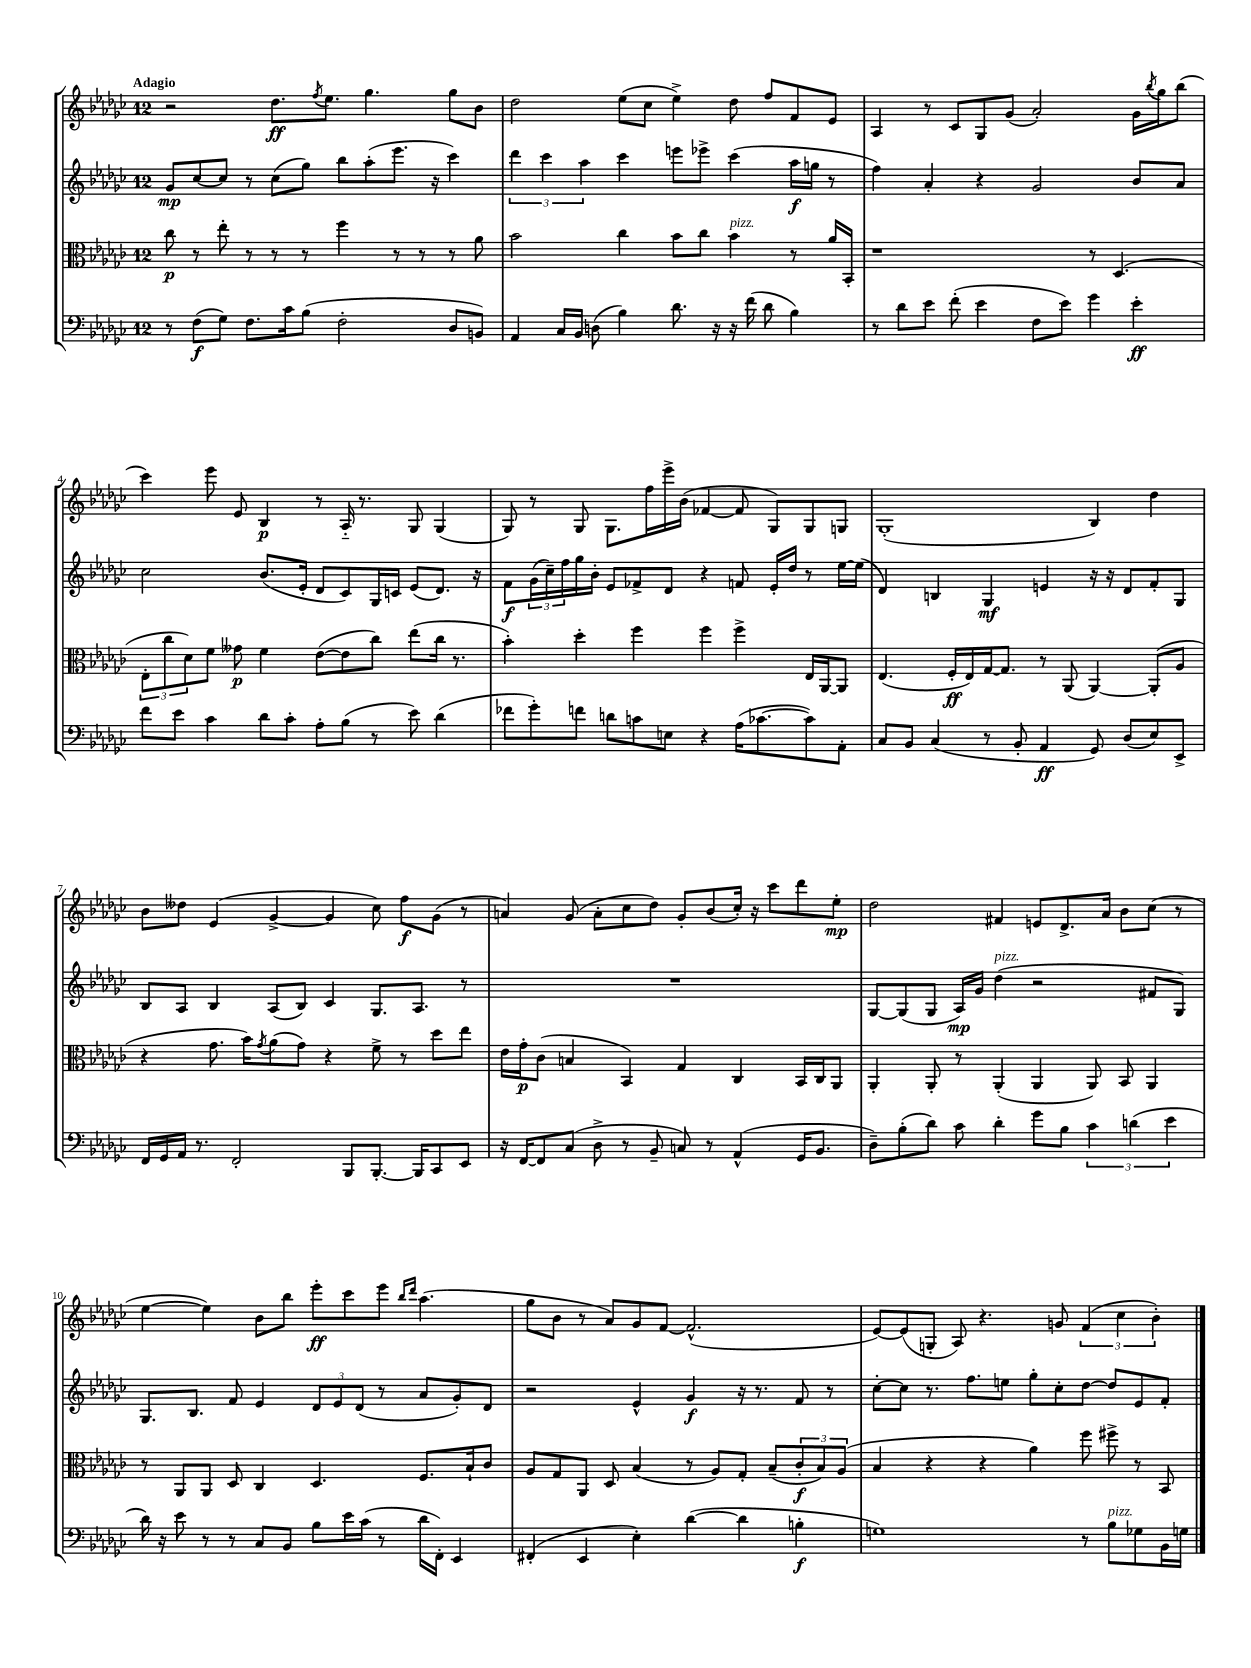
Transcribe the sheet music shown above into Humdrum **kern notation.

**kern	**dynam	**kern	**dynam	**kern	**dynam	**kern	**dynam
*part4	*part4	*part3	*part3	*part2	*part2	*part1	*part1
*staff4	*staff4	*staff3	*staff3	*staff2	*staff2	*staff1	*staff1
*clefF4	*	*clefC3	*	*clefG2	*	*clefG2	*
*k[b-e-a-d-g-c-]	*	*k[b-e-a-d-g-c-]	*	*k[b-e-a-d-g-c-]	*	*k[b-e-a-d-g-c-]	*
*M12/8	*	*M12/8	*	*M12/8	*	*M12/8	*
=1	=1	=1	=1	=1	=1	=1	=1
!	!	!	!	!	!	!LO:TX:a:B:t=Adagio	!
8r	.	8cc-\	p	8g-/L	mp	2r	.
(8F\L	f	8r	.	[8cc-/	.	.	.
8G-\J)	.	8ee-'\	.	8cc-/J]	.	.	.
8.F\L	.	8r	.	8r	.	.	.
.	.	8r	.	(8cc-\L	.	8.dd-\L	ff
16c-\k	.	.	.	.	.	.	.
(8B-\J	.	8r	.	8gg-\J)	.	.	.
.	.	.	.	.	.	8qff/	.
.	.	.	.	.	.	8.ee-\J	.
2F'\	.	4ff\	.	8bb-\L	.	.	.
.	.	.	.	(8aa-'\	.	4.gg-\	.
.	.	8r	.	8.eee-\J	.	.	.
.	.	8r	.	.	.	.	.
.	.	.	.	16r	.	.	.
8D-/L	.	8r	.	4ccc-\)	.	8gg-\L	.
8BBn/J)	.	8a-\	.	.	.	8b-\J	.
=2	=2	=2	=2	=2	=2	=2	=2
4AA-/	.	2b-\	.	6ddd-\	.	2dd-\	.
.	.	.	.	6ccc-\	.	.	.
16C-/LL	.	.	.	.	.	.	.
16BB-/JJ	.	.	.	.	.	.	.
.	.	.	.	6aa-\	.	.	.
(8Dn\	.	.	.	.	.	.	.
4B-\)	.	4cc-\	.	4ccc-\	.	(8ee-\L	.
.	.	.	.	.	.	8cc-\J	.
8.d-\	.	8b-\L	.	8eeen\L	.	4ee-^\)	.
.	.	8cc-\J	.	8eee-X^\J	.	.	.
16r	.	.	.	.	.	.	.
!	!	!LO:TX:a:i:t=pizz.	!	!	!	!	!
16r	.	4b-\	.	(4ccc-\	.	8dd-\	.
(16f\	.	.	.	.	.	.	.
8d-\	.	.	.	.	.	8ff/L	.
4B-\)	.	8r	.	16aa-\LL	f	8f/	.
.	.	.	.	16ggn\JJ	.	.	.
.	.	16a-/LL	.	8r	.	8e-/J	.
.	.	16BB-'/JJ	.	.	.	.	.
=3	=3	=3	=3	=3	=3	=3	=3
8r	.	1r	.	4ff\)	.	4A-/	.
8d-\L	.	.	.	.	.	.	.
8e-\J	.	.	.	4a-'/	.	8r	.
(8f'\	.	.	.	.	.	8c-/L	.
4e-\	.	.	.	4r	.	8G-/	.
.	.	.	.	.	.	(8g-/J	.
8F\L	.	.	.	2g-/	.	2a-'/)	.
8e-\J)	.	.	.	.	.	.	.
4g-\	.	8r	.	.	.	.	.
.	.	(4.D-/	.	.	.	.	.
4e-'\	ff	.	.	8b-/L	.	16g-\LL	.
.	.	.	.	.	.	8qbb-/	.
.	.	.	.	.	.	16gg-\J	.
.	.	.	.	8a-/J	.	(8bb-\J	.
!!LO:LB:g=z
=4	=4	=4	=4	=4	=4	=4	=4
8f\L	.	12E-'\L	.	2cc-\	.	4ccc-\)	.
.	.	12cc-\	.	.	.	.	.
8e-\J	.	.	.	.	.	.	.
.	.	12d-\)	.	.	.	.	.
4c-\	.	8f\J	.	.	.	8eee-\	.
.	.	8g--X\	p	.	.	8e-/	.
8d-\L	.	4f\	.	(8.b-/L	.	4B-/	p
8c-'\J	.	.	.	.	.	.	.
.	.	.	.	16e-'/Jk	.	.	.
8A-'\L	.	([8e-\L	.	8d-/L	.	8r	.
(8B-\J	.	8e-\]	.	8c-/)	.	16A-/	.
.	.	.	.	.	.	8.r	.
8r	.	8cc-\J)	.	16G-/L	.	.	.
.	.	.	.	16cn/JJ	.	.	.
8e-\)	.	(8ee-\L	.	(8e-/L	.	8G-/	.
(4d-\	.	16cc-\Jk	.	8.d-/J)	.	(4G-/	.
.	.	8.r	.	.	.	.	.
.	.	.	.	16r	.	.	.
=5	=5	=5	=5	=5	=5	=5	=5
8f-X\L	.	4b-'\)	.	8f\L	f	8G-/)	.
8g-'\)	.	.	.	(24g-\L	.	8r	.
.	.	.	.	24cc-~\)	.	.	.
.	.	.	.	24ff\	.	.	.
8fn\J	.	4dd-'\	.	16gg-\	.	8G-/	.
.	.	.	.	16b-'\JJ	.	.	.
8dn\L	.	.	.	8e-/L	.	8.G-\L	.
8cn\	.	4ff\	.	8f-X^/	.	.	.
.	.	.	.	.	.	16ff\L	.
8En\J	.	.	.	8d-/J	.	16eee-^\	.
.	.	.	.	.	.	(16b-\JJ	.
4r	.	4ff\	.	4r	.	[4f-X/	.
(16A-\KL	.	4ff^\	.	8fn/	.	8f-/]	.
[8.c-X\	.	.	.	.	.	.	.
.	.	.	.	16e-'/LL	.	8G-/L)	.
.	.	.	.	16dd-/JJ	.	.	.
8c-\])	.	16E-/LL	.	8r	.	8G-/	.
.	.	[16AA-/J	.	.	.	.	.
8AA-'\J	.	8AA-/J]	.	[16ee-\LL	.	8Gn/J	.
.	.	.	.	(16ee-\JJ]	.	.	.
=6	=6	=6	=6	=6	=6	=6	=6
8C-/L	.	(4.E-/	.	4d-/)	.	(1G-'	.
8BB-/J	.	.	.	.	.	.	.
(4C-/	.	.	.	4Bn/	.	.	.
.	.	16F'/LL	ff	.	.	.	.
.	.	16E-/)	.	.	.	.	.
8r	.	[16G-/J	.	4G-/	mf	.	.
.	.	8.G-/J]	.	.	.	.	.
8BB-'/	.	.	.	.	.	.	.
4AA-/	ff	8r	.	4en/	.	.	.
.	.	(8AA-/	.	.	.	.	.
8GG-/)	.	[4AA-/)	.	16r	.	4B-/)	.
.	.	.	.	16r	.	.	.
(8D-/L	.	.	.	8d-/L	.	.	.
8E-/)	.	(8AA-'/L]	.	8f'/	.	4dd-\	.
8EE-^/J	.	8A-/J	.	8G-/J	.	.	.
!!LO:LB:g=z
=7	=7	=7	=7	=7	=7	=7	=7
16FF/LL	.	4r	.	8B-/L	.	8b-\L	.
16GG-/	.	.	.	.	.	.	.
16AA-/JJ	.	.	.	8A-/J	.	8dd--X\J	.
8.r	.	.	.	.	.	.	.
.	.	8.g-\	.	4B-/	.	(4e-/	.
2FF'/	.	.	.	.	.	.	.
.	.	16b-\KL)	.	.	.	.	.
.	.	8qg-/	.	.	.	.	.
.	.	(8a-\	.	(8A-/L	.	[4g-^/	.
.	.	8g-\J)	.	8B-/J)	.	.	.
.	.	4r	.	4c-/	.	4g-/]	.
8BBB-/L	.	.	.	.	.	.	.
[8.BBB-'/J	.	8f^\	.	8.G-/L	.	8cc-\)	.
.	.	8r	.	.	.	8ff\L	f
16BBB-/KL]	.	.	.	8.A-/J	.	.	.
8CC-/	.	8dd-\L	.	.	.	(8g-\J	.
8EE-/J	.	8ee-\J	.	8r	.	8r	.
=8	=8	=8	=8	=8	=8	=8	=8
16r	.	16e-\LL	.	1.r	.	4an/)	.
[16FF/KL	.	16g-'\J	p	.	.	.	.
8FF/]	.	(8c-\J	.	.	.	.	.
(8C-/J	.	4Bn/	.	.	.	(8g-/	.
8D-^\	.	.	.	.	.	8a'\L	.
8r	.	4BB-/)	.	.	.	8cc-\	.
8BB-~/	.	.	.	.	.	8dd-\J)	.
8Cn/)	.	4G-/	.	.	.	8g-'/L	.
8r	.	.	.	.	.	(8b-/	.
(4AA-^^/	.	4C-/	.	.	.	16cc-'/Jk)	.
.	.	.	.	.	.	16r	.
.	.	.	.	.	.	8ccc-\L	.
16GG-/KL	.	16BB-/LL	.	.	.	8ddd-\	.
8.BB-/J	.	16C-/J	.	.	.	.	.
.	.	8AA-/J	.	.	.	8ee-'\J	mp
=9	=9	=9	=9	=9	=9	=9	=9
8D-~\L)	.	4AA-'/	.	[8G-/L	.	2dd-\	.
(8B-'\	.	.	.	(8G-/]	.	.	.
8d-\J)	.	8AA-'/	.	8G-/J	.	.	.
8c-\	.	8r	.	16A-/LL)	mp	.	.
.	.	.	.	16g-/JJ	.	.	.
!	!	!	!	!LO:TX:a:i:t=pizz.	!	!	!
4d-'\	.	(4AA-'/	.	(4dd-\	.	4f#X/	.
8g-\L	.	4AA-/	.	2r	.	8en/L	.
8B-\J	.	.	.	.	.	8.d-^/	.
6c-\	.	8AA-/)	.	.	.	.	.
.	.	.	.	.	.	16a-/Jk	.
.	.	8BB-/	.	.	.	8b-\L	.
(6dn\	.	.	.	.	.	.	.
.	.	4AA-/	.	8f#X/L	.	(8cc-\J	.
6e-\	.	.	.	.	.	.	.
.	.	.	.	8G-/J)	.	8r	.
!!LO:LB:g=z
=10	=10	=10	=10	=10	=10	=10	=10
16d-\)	.	8r	.	8.G-/L	.	[4ee-\	.
16r	.	.	.	.	.	.	.
8e-\	.	8AA-/L	.	.	.	.	.
.	.	.	.	8.B-/J	.	.	.
8r	.	8AA-/J	.	.	.	4ee-\])	.
8r	.	8D-/	.	8f/	.	.	.
8C-/L	.	4C-/	.	4e-/	.	8b-\L	.
8BB-/J	.	.	.	.	.	8bb-\J	.
8B-\L	.	4.D-/	.	12d-/L	.	8eee-'\L	ff
.	.	.	.	12e-/	.	.	.
16e-\L	.	.	.	.	.	8ccc-\	.
.	.	.	.	(12d-/J	.	.	.
(16c-\JJ	.	.	.	.	.	.	.
8r	.	.	.	8r	.	8eee-\J	.
.	.	.	.	.	.	16qqbb-/LL	.
.	.	.	.	.	.	16qqddd-/JJ	.
16d-\LL	.	8.F/L	.	8a-/L	.	(4.aa-\	.
16FF'\JJ)	.	.	.	.	.	.	.
4EE-/	.	.	.	8g-'/)	.	.	.
.	.	16B-`/k	.	.	.	.	.
.	.	8c-/J	.	8d-/J	.	.	.
=11	=11	=11	=11	=11	=11	=11	=11
(4FF#X'/	.	8A-/L	.	2r	.	8gg-\L	.
.	.	8G-/	.	.	.	8b-\J	.
4EE-/	.	8AA-/J	.	.	.	8r	.
.	.	8D-/	.	.	.	8a-/L)	.
4E-'\)	.	(4B-/	.	4e-^^/	.	8g-/	.
.	.	.	.	.	.	[8f/J	.
([4d-\	.	8r	.	4g-/	f	(2.f^^/]	.
.	.	8A-/L)	.	.	.	.	.
4d-\]	.	8G-'/J	.	16r	.	.	.
.	.	.	.	8.r	.	.	.
.	.	(8B-~/L	.	.	.	.	.
4Bn'\	f	12c-'/	f	8f/	.	.	.
.	.	12B-/)	.	.	.	.	.
.	.	.	.	8r	.	.	.
.	.	(12A-/J	.	.	.	.	.
=12	=12	=12	=12	=12	=12	=12	=12
1Gn)	.	4B-/	.	[8cc-'\L	.	[8e-/L)	.
.	.	.	.	8cc-\J]	.	(8e-/]	.
.	.	4r	.	8.r	.	8Gn'/J	.
.	.	.	.	.	.	8A-/)	.
.	.	.	.	8.ff\L	.	.	.
.	.	4r	.	.	.	4.r	.
.	.	.	.	8een\J	.	.	.
.	.	4a-\)	.	8gg-'\L	.	.	.
.	.	.	.	8cc-'\	.	8gn/	.
8r	.	8ff\	.	[8dd-\J	.	(6f/	.
!LO:TX:a:i:t=pizz.	!	!	!	!	!	!	!
8B-\L	.	8ff#X^\	.	8dd-/L]	.	.	.
.	.	.	.	.	.	6cc-\	.
8G-X\	.	8r	.	8e-/	.	.	.
.	.	.	.	.	.	6b-'\)	.
16BB-\L	.	8BB-/	.	8f'/J	.	.	.
16Gn\JJ	.	.	.	.	.	.	.
==	==	==	==	==	==	==	==
*-	*-	*-	*-	*-	*-	*-	*-
